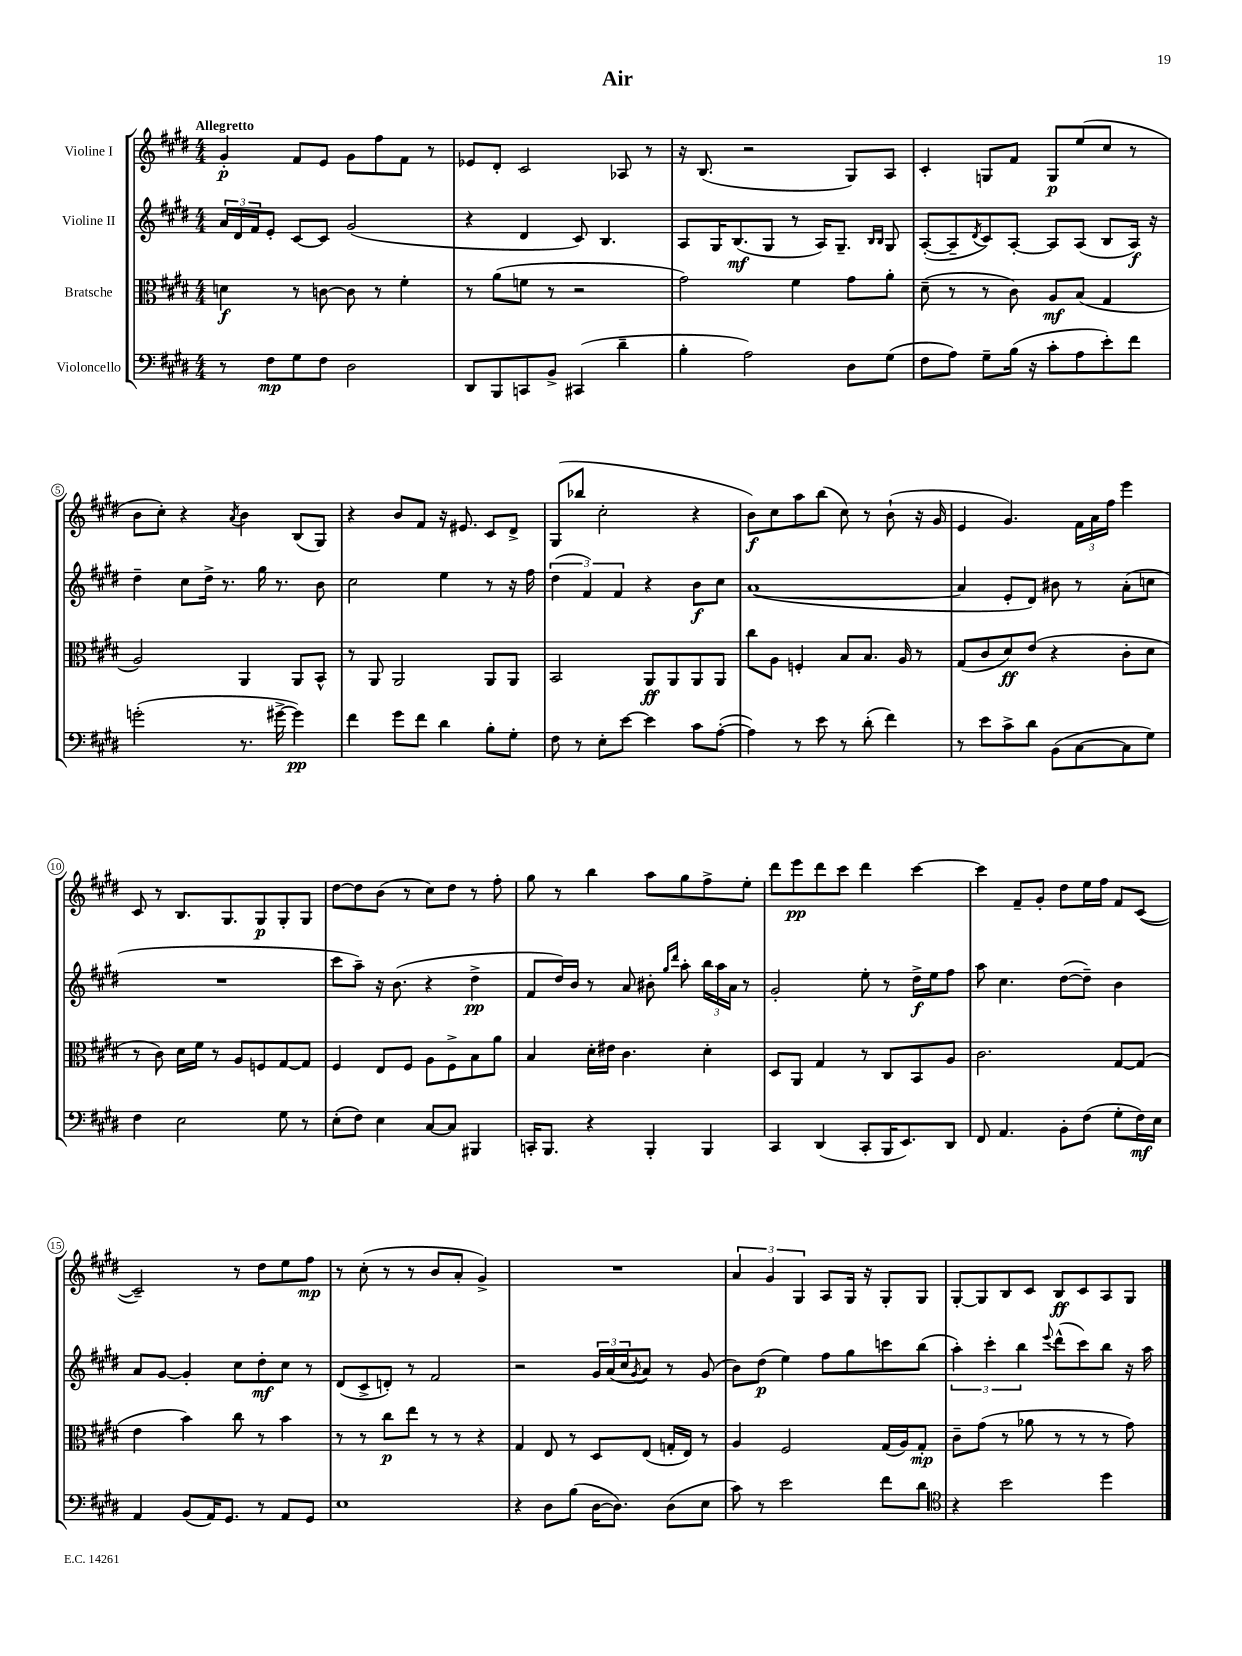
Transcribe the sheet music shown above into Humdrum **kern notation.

**kern	**dynam	**kern	**dynam	**kern	**dynam	**kern	**dynam
*part4	*part4	*part3	*part3	*part2	*part2	*part1	*part1
*staff4	*staff4	*staff3	*staff3	*staff2	*staff2	*staff1	*staff1
*I"Violoncello	*	*I"Bratsche	*	*I"Violine II	*	*I"Violine I	*
*clefF4	*	*clefC3	*	*clefG2	*	*clefG2	*
*k[f#c#g#d#]	*	*k[f#c#g#d#]	*	*k[f#c#g#d#]	*	*k[f#c#g#d#]	*
*M4/4	*	*M4/4	*	*M4/4	*	*M4/4	*
=1	=1	=1	=1	=1	=1	=1	=1
!	!	!	!	!	!	!LO:TX:a:B:t=Allegretto	!
8r	.	4dn\	f	24a/LL	.	4g#'/	p
.	.	.	.	24d#/	.	.	.
.	.	.	.	24f#/J	.	.	.
8F#\L	mp	.	.	8e'/J	.	.	.
8G#\	.	8r	.	[8c#/L	.	8f#/L	.
8F#\J	.	[8cn\	.	8c#/J]	.	8e/J	.
2D#\	.	8c\]	.	(2g#/	.	8g#\L	.
.	.	8r	.	.	.	8ff#\	.
.	.	4f#'\	.	.	.	8f#\J	.
.	.	.	.	.	.	8r	.
=2	=2	=2	=2	=2	=2	=2	=2
8DD#/L	.	8r	.	4r	.	8e-X/L	.
8BBB/	.	(8a\L	.	.	.	8d#'/J	.
8CCn/	.	8fn\J	.	4d#/	.	2c#/	.
8BB^/J	.	8r	.	.	.	.	.
(4CC#X/	.	2r	.	8c#/)	.	.	.
.	.	.	.	4.B/	.	.	.
4d#~\	.	.	.	.	.	8A-X/	.
.	.	.	.	.	.	8r	.
=3	=3	=3	=3	=3	=3	=3	=3
4B'\	.	2g#\)	.	8A/L	.	16r	.
.	.	.	.	.	.	(8.B/	.
.	.	.	.	16G#/K	.	.	.
.	.	.	.	(8.B/	mf	.	.
2A\)	.	.	.	.	.	2r	.
.	.	.	.	8G#/J	.	.	.
.	.	4f#\	.	8r	.	.	.
.	.	.	.	16A/KL)	.	.	.
.	.	.	.	8.G#~/J	.	.	.
8D#\L	.	8g#\L	.	.	.	8G#/L)	.
.	.	.	.	16qqB/LL	.	.	.
.	.	.	.	16qqB/JJ	.	.	.
(8G#\J	.	8a'\J	.	8G#/	.	8A/J	.
=4	=4	=4	=4	=4	=4	=4	=4
8F#\L	.	(8d#~\	.	([8A'/L	.	4c#'/	.
8A\J)	.	8r	.	8A~/]	.	.	.
.	.	.	.	8qd#/	.	.	.
8G#~\L	.	8r	.	8c#/)	.	8Gn/L	.
(16B\Jk	.	8c#\)	.	[8A'/J	.	8f#/J	.
16r	.	.	.	.	.	.	.
8c#'\L	.	8A/L	mf	8A/L]	.	8G/L	p
8A\	.	(8B/J	.	(8A/J	.	(8ee/	.
8e'\)	.	4G#/	.	8B/L	.	8cc#/J	.
8f#\J	.	.	.	16A/Jk)	f	8r	.
.	.	.	.	16r	.	.	.
!!LO:LB:g=z
=5	=5	=5	=5	=5	=5	=5	=5
(2gn'\	.	2A/)	.	4dd#~\	.	8b\L	.
.	.	.	.	.	.	8cc#'\J)	.
.	.	.	.	8cc#\L	.	4r	.
.	.	.	.	16dd#^\Jk	.	.	.
.	.	.	.	8.r	.	.	.
.	.	.	.	.	.	8qa/	.
8.r	.	4AA/	.	.	.	4b\	.
.	.	.	.	16gg#\	.	.	.
[16g#X^\	.	.	.	8.r	.	.	.
4g#\])	pp	8AA/L	.	.	.	(8B/L	.
.	.	8BB^^/J	.	8b\	.	8G#/J)	.
=6	=6	=6	=6	=6	=6	=6	=6
4f#\	.	8r	.	2cc#\	.	4r	.
.	.	8AA/	.	.	.	.	.
8g#\L	.	2AA/	.	.	.	8b/L	.
8f#\J	.	.	.	.	.	8f#/J	.
4d#\	.	.	.	4ee\	.	16r	.
.	.	.	.	.	.	8.e#X/	.
8B'\L	.	8AA/L	.	8r	.	8c#/L	.
8G#'\J	.	8AA/J	.	16r	.	8d#^/J	.
.	.	.	.	16ff#\	.	.	.
=7	=7	=7	=7	=7	=7	=7	=7
8F#\	.	2BB/	.	(6dd#\	.	(8G#/L	.
8r	.	.	.	.	.	8bb-X/J	.
.	.	.	.	6f#/)	.	.	.
8E'\L	.	.	.	.	.	2cc#'\	.
.	.	.	.	6f#/	.	.	.
[8e\J	.	.	.	.	.	.	.
4e\]	.	8AA/L	ff	4r	.	.	.
.	.	8AA/	.	.	.	.	.
8c#\L	.	8AA/	.	8b\L	f	4r	.
([8A'\J	.	8AA/J	.	8cc#\J	.	.	.
=8	=8	=8	=8	=8	=8	=8	=8
4A\])	.	8cc#\L	.	([1a	.	8b\L)	f
.	.	8A\J	.	.	.	8cc#\	.
8r	.	4Fn'/	.	.	.	8aa\	.
8e\	.	.	.	.	.	(8bb\J	.
8r	.	8B/L	.	.	.	8cc#\)	.
(8d#'\	.	8.B/J	.	.	.	8r	.
4f#\)	.	.	.	.	.	(8b`\	.
.	.	16A/	.	.	.	.	.
.	.	8r	.	.	.	16r	.
.	.	.	.	.	.	16g#/	.
=9	=9	=9	=9	=9	=9	=9	=9
8r	.	(8G#/L	.	4a/]	.	4e/	.
8e\L	.	8c#/	.	.	.	.	.
8c#^\	.	8d#/)	ff	8e'/L	.	4.g#/)	.
8d#\J	.	(8e/J	.	8d#/J)	.	.	.
(8BB\L	.	4r	.	8b#X\	.	.	.
[8C#\	.	.	.	8r	.	24f#\LL	.
.	.	.	.	.	.	24a\	.
.	.	.	.	.	.	24ff#\JJ	.
8C#\]	.	8c#'\L	.	(8a'\L	.	4eee\	.
8G#\J)	.	8d#\J	.	8ccn\J	.	.	.
!!LO:LB:g=z
=10	=10	=10	=10	=10	=10	=10	=10
4F#\	.	8r	.	1r	.	8c#/	.
.	.	8c#\)	.	.	.	8r	.
2E\	.	16d#\LL	.	.	.	8.B/L	.
.	.	16f#\JJ	.	.	.	.	.
.	.	8r	.	.	.	.	.
.	.	.	.	.	.	8.G#/	.
.	.	8A/L	.	.	.	.	.
.	.	8Fn/	.	.	.	8G#/	p
8G#\	.	[8G#/	.	.	.	8G#'/	.
8r	.	8G#/J]	.	.	.	8G#/J	.
=11	=11	=11	=11	=11	=11	=11	=11
(8E'\L	.	4F#/	.	8ccc#\L	.	[8dd#\L	.
8F#\J)	.	.	.	8aa~\J)	.	8dd#\]	.
4E\	.	8E/L	.	16r	.	(8b\J	.
.	.	.	.	(8.b\	.	.	.
.	.	8F#/J	.	.	.	8r	.
[8C#/L	.	8A\L	.	4r	.	8cc#\L)	.
8C#/J]	.	8F#^\	.	.	.	8dd#\J	.
4BBB#X/	.	8B\	.	4dd#^\	pp	8r	.
.	.	8a\J	.	.	.	8ff#'\	.
=12	=12	=12	=12	=12	=12	=12	=12
16CCn'/KL	.	4B/	.	8f#/L	.	8gg#\	.
8.BBB/J	.	.	.	.	.	.	.
.	.	.	.	16dd#/L)	.	8r	.
.	.	.	.	16b/JJ	.	.	.
4r	.	16d#'\LL	.	8r	.	4bb\	.
.	.	16e#X\JJ	.	.	.	.	.
.	.	4.c#\	.	8a/	.	.	.
4BBB'/	.	.	.	8b#X'\	.	8aa\L	.
.	.	.	.	16qqgg#/LL	.	.	.
.	.	.	.	16qqddd#/JJ	.	.	.
.	.	.	.	8aa'\	.	8gg#\	.
4BBB/	.	4d#'\	.	24bb\LL	.	8ff#^\	.
.	.	.	.	24aa\	.	.	.
.	.	.	.	24a\JJ	.	.	.
.	.	.	.	8r	.	8ee'\J	.
=13	=13	=13	=13	=13	=13	=13	=13
4CC#/	.	8D#/L	.	2g#'/	.	8ddd#\L	.
.	.	8AA/J	.	.	.	8eee\	pp
(4DD#/	.	4G#/	.	.	.	8ddd#\	.
.	.	.	.	.	.	8ccc#\J	.
8CC#'/L	.	8r	.	8ee'\	.	4ddd#\	.
16BBB/K	.	8C#/L	.	8r	.	.	.
8.EE/)	.	.	.	.	.	.	.
.	.	8BB/	.	16dd#^\LL	f	[4ccc#\	.
.	.	.	.	16ee\J	.	.	.
8DD#/J	.	8A/J	.	8ff#\J	.	.	.
=14	=14	=14	=14	=14	=14	=14	=14
8FF#/	.	2.c#\	.	8aa\	.	4ccc#\]	.
4.AA/	.	.	.	4.cc#\	.	.	.
.	.	.	.	.	.	8f#~/L	.
.	.	.	.	.	.	8g#'/J	.
8BB'\L	.	.	.	([8dd#\L	.	8dd#\L	.
(8F#\J	.	.	.	8dd#~\J])	.	16ee\L	.
.	.	.	.	.	.	16ff#\JJ	.
8G#'\L	.	[8G#/L	.	4b\	.	8f#/L	.
16F#\L)	mf	(8G#/J]	.	.	.	([8c#/J	.
16E\JJ	.	.	.	.	.	.	.
!!LO:LB:g=z
=15	=15	=15	=15	=15	=15	=15	=15
4AA/	.	4e\	.	8a/L	.	2c#~/])	.
.	.	.	.	[8g#/J	.	.	.
(8BB/L	.	4b\)	.	4g#'/]	.	.	.
16AA/K)	.	.	.	.	.	.	.
8.GG#/J	.	.	.	.	.	.	.
.	.	8cc#\	.	8cc#\L	.	8r	.
8r	.	8r	.	8dd#'\	mf	8dd#\L	.
8AA/L	.	4b\	.	8cc#\J	.	8ee\	.
8GG#/J	.	.	.	8r	.	8ff#\J	mp
=16	=16	=16	=16	=16	=16	=16	=16
1E	.	8r	.	(8d#/L	.	8r	.
.	.	8r	.	8c#^/	.	(8cc#'\	.
.	.	8cc#\L	p	8dn'/J)	.	8r	.
.	.	8ee\J	.	8r	.	8r	.
.	.	8r	.	2f#/	.	8b/L	.
.	.	8r	.	.	.	8a'/J	.
.	.	4r	.	.	.	4g#^/)	.
=17	=17	=17	=17	=17	=17	=17	=17
4r	.	4G#/	.	2r	.	1r	.
8D#\L	.	8E/	.	.	.	.	.
(8B\J	.	8r	.	.	.	.	.
[16D#\KL	.	8D#/L	.	24g#/LL	.	.	.
.	.	.	.	(24a/	.	.	.
8.D#\J])	.	.	.	.	.	.	.
.	.	.	.	24cc#/J	.	.	.
.	.	.	.	8qg#/	.	.	.
.	.	(8E/J	.	8a/J)	.	.	.
(8D#\L	.	16Gn'/LL	.	8r	.	.	.
.	.	16E/JJ)	.	.	.	.	.
8E\J	.	8r	.	(8g#/	.	.	.
=18	=18	=18	=18	=18	=18	=18	=18
8c#\)	.	4A/	.	8b\L)	.	6a/	.
8r	.	.	.	(8dd#\J	p	.	.
.	.	.	.	.	.	6g#/	.
2e\	.	2F#/	.	4ee\)	.	.	.
.	.	.	.	.	.	6G#/	.
.	.	.	.	8ff#\L	.	8A/L	.
.	.	.	.	8gg#\	.	16G#/Jk	.
.	.	.	.	.	.	16r	.
8f#\L	.	(16G#/LL	.	8cccn\	.	8G#'/L	.
.	.	16A/J)	.	.	.	.	.
8d#\J	.	8G#'/J	mp	(8bb\J	.	8G#/J	.
=19	=19	=19	=19	=19	=19	=19	=19
*clefC4	*	*	*	*	*	*	*
4r	.	8c#~\L	.	6aa'\)	.	[8G#'/L	.
.	.	(8g#\J	.	.	.	8G#/]	.
.	.	.	.	6ccc#'\	.	.	.
2b\	.	8r	.	.	.	8B/	.
.	.	.	.	6bb\	.	.	.
.	.	8a-X\	.	.	.	8c#/J	.
.	.	.	.	8qqeee/	.	.	.
.	.	8r	.	(8ddd#^^\L	.	8B/L	ff
.	.	8r	.	8ccc#\)	.	8c#/	.
4dd#\	.	8r	.	8bb\J	.	8A/	.
.	.	8g#\)	.	16r	.	8G#/J	.
.	.	.	.	16aa\	.	.	.
==	==	==	==	==	==	==	==
*-	*-	*-	*-	*-	*-	*-	*-
